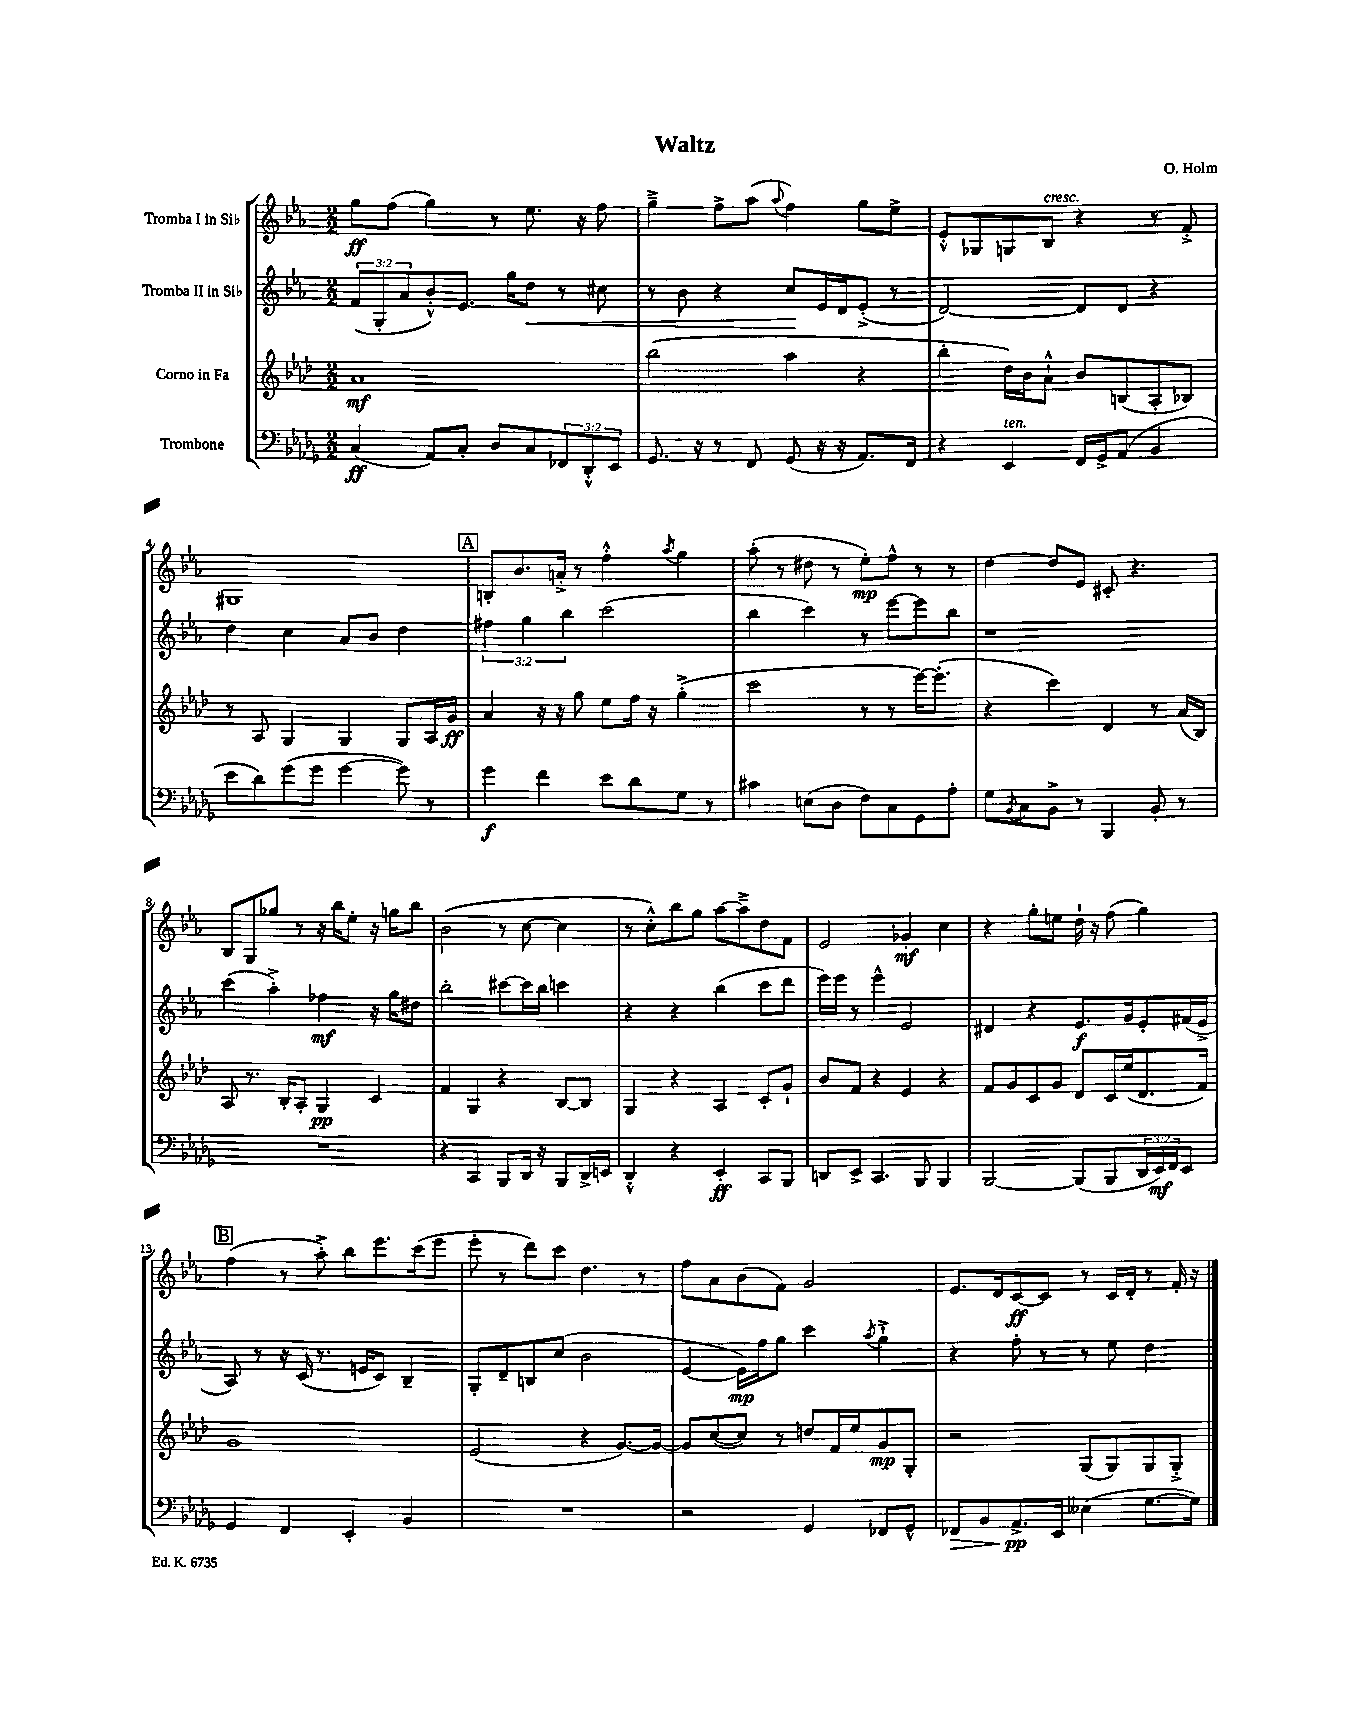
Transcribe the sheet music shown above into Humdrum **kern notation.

**kern	**dynam	**kern	**dynam	**kern	**dynam	**kern	**dynam
*part4	*part4	*part3	*part3	*part2	*part2	*part1	*part1
*staff4	*staff4	*staff3	*staff3	*staff2	*staff2	*staff1	*staff1
*I"Trombone	*	*I"Corno in Fa	*	*I"Tromba II in Si♭	*	*I"Tromba I in Si♭	*
*clefF4	*	*clefG2	*	*clefG2	*	*clefG2	*
*k[b-e-a-d-g-]	*	*k[b-e-a-d-]	*	*k[b-e-a-]	*	*k[b-e-a-]	*
*M2/2	*	*M2/2	*	*M2/2	*	*M2/2	*
=1	=1	=1	=1	=1	=1	=1	=1
(4C/	ff	1a-	mf	(12f/L	.	8gg\L	ff
.	.	.	.	12G'/	.	.	.
.	.	.	.	.	.	(8ff\J	.
.	.	.	.	12a-/	.	.	.
8AA-/L)	.	.	.	8b-'^^/)	.	4gg\)	.
8C'/J	.	.	.	8.e-/J	.	.	.
8D-/L	.	.	.	.	.	8r	.
.	.	.	.	16gg\KL	.	.	.
!	!	!	!	!	!LO:HP:b	!	!
8C/	.	.	.	8dd\J	<	8.ee-\	.
12FF-X/	.	.	.	8r	.	.	.
.	.	.	.	.	.	16r	.
12DD-'^^/	.	.	.	.	.	.	.
.	.	.	.	8cc#X\	.	8ff\	.
12EE-/J	.	.	.	.	.	.	.
=2	=2	=2	=2	=2	=2	=2	=2
8.GG-/	.	(2bb-\	.	8r	.	4gg~^\	.
.	.	.	.	8b-\	.	.	.
16r	.	.	.	.	.	.	.
8r	.	.	.	4r	.	8ff^\L	.
8FF/	.	.	.	.	.	(8aa-\J	.
.	.	.	.	.	.	8qqaa-/	.
(8GG-/	.	4aa-\	.	8cc/L	.	4ff\)	.
16r	.	.	.	16e-/L	[	.	.
16r	.	.	.	16d/J	.	.	.
8.AA-/L)	.	4r	.	(8e-'^/J	.	8gg\L	.
.	.	.	.	8r	.	8ee-^\J	.
16FF/Jk	.	.	.	.	.	.	.
=3	=3	=3	=3	=3	=3	=3	=3
4r	.	4bb-'\	.	[2d/)	.	8e-'^^/L	.
.	.	.	.	.	.	8G-X/	.
!LO:TX:a:i:t=ten.	!	!	!	!	!	!	!
4EE-/	.	16dd-\LL)	.	.	.	8Gn/	.
.	.	16b-\J	.	.	.	.	.
!	!	!	!	!	!	!LO:TX:a:i:t=cresc.	!
.	.	8a-`^^\J	.	.	.	8B-/J	.
16FF/LL	.	8b-/L	.	8d/L]	.	4r	.
16GG-^/J	.	.	.	.	.	.	.
(8AA-/J	.	(8Bn/	.	8d/J	.	.	.
4BB-/	.	8A-'/	.	4r	.	8r	.
.	.	8B-X/J)	.	.	.	8f'^/	.
!!LO:LB:g=z
=4	=4	=4	=4	=4	=4	=4	=4
8e-\L	.	8r	.	4dd\	.	1G#X	.
8d-\)	.	8A-/	.	.	.	.	.
(8g-\	.	4G/	.	4cc\	.	.	.
8g-\J	.	.	.	.	.	.	.
[4g-\	.	4G/	.	8a-/L	.	.	.
.	.	.	.	8b-/J	.	.	.
8g-\])	.	8G/L	.	4dd\	.	.	.
8r	.	16A-/L	.	.	.	.	.
.	.	16g/JJ	ff	.	.	.	.
!!LO:REH:place=s1:t=A
=5	=5	=5	=5	=5	=5	=5	=5
4g-\	f	4a-/	.	6ff#X\	.	8Bn'/L	.
.	.	.	.	.	.	8.b-/	.
.	.	.	.	6gg\	.	.	.
4f\	.	16r	.	.	.	.	.
.	.	16r	.	.	.	16an'^/Jk	.
.	.	.	.	6bb-\	.	.	.
.	.	8gg\	.	.	.	8r	.
8e-\L	.	8ee-\L	.	(2ccc\	.	4ff'^^\	.
8d-\	.	16ff\Jk	.	.	.	.	.
.	.	16r	.	.	.	.	.
.	.	.	.	.	.	8qaa-/	.
8G-\J	.	(4gg'^\	.	.	.	4gg\	.
8r	.	.	.	.	.	.	.
=6	=6	=6	=6	=6	=6	=6	=6
4c#X\	.	2ccc\	.	4bb-\	.	(8aa-'\	.
.	.	.	.	.	.	8r	.
(8En\L	.	.	.	4ccc\)	.	8dd#X\	.
8D-\J	.	.	.	.	.	8r	.
8F\L)	.	8r	.	8r	.	8ee-'\L)	mp
8C\	.	8r	.	[8eee-\L	.	8ff^^\J	.
8GG-\	.	[16eee-\KL)	.	8eee-\]	.	8r	.
.	.	(8.eee-'\J]	.	.	.	.	.
8A-'\J	.	.	.	8bb-\J	.	8r	.
=7	=7	=7	=7	=7	=7	=7	=7
8G-\L	.	4r	.	1r	.	[4dd\	.
8qBB-/	.	.	.	.	.	.	.
8C\	.	.	.	.	.	.	.
8BB-^\J	.	4ccc\)	.	.	.	8dd/L]	.
8r	.	.	.	.	.	8e-/J	.
4BBB-/	.	4d-/	.	.	.	8c#X'/	.
.	.	.	.	.	.	4.r	.
8BB-'/	.	8r	.	.	.	.	.
8r	.	(16a-/LL	.	.	.	.	.
.	.	16B-/JJ)	.	.	.	.	.
!!LO:LB:g=z
=8	=8	=8	=8	=8	=8	=8	=8
1r	.	8A-/	.	(4ccc\	.	8B-/L	.
.	.	8.r	.	.	.	8G/	.
.	.	.	.	4aa-'^\)	.	8gg-X/J	.
.	.	16B-'/KL	.	.	.	.	.
.	.	8A-'/J	.	.	.	8r	.
.	.	4G/	pp	4ff-X\	mf	16r	.
.	.	.	.	.	.	16bb-\KL	.
.	.	.	.	.	.	8ee-'\J	.
.	.	4c/	.	16r	.	16r	.
.	.	.	.	16gg\KL	.	16ggn\KL	.
.	.	.	.	8dd#X\J	.	8bb-\J	.
=9	=9	=9	=9	=9	=9	=9	=9
4r	.	4f/	.	2bb-'\	.	(2b-\	.
4CC/	.	4G/	.	.	.	.	.
8BBB-/L	.	4r	.	[8ccc#X\L	.	8r	.
16DD-/Jk	.	.	.	16ccc#\L]	.	[8cc\	.
16r	.	.	.	16bb-\JJ	.	.	.
8BBB-/L	.	[8B-/L	.	4cccn\	.	4cc\]	.
16DD-^/L	.	8B-/J]	.	.	.	.	.
16EEn/JJ	.	.	.	.	.	.	.
=10	=10	=10	=10	=10	=10	=10	=10
4DD-'^^/	.	4G/	.	4r	.	8r	.
.	.	.	.	.	.	8cc'^^\L)	.
4r	.	4r	.	4r	.	8bb-\	.
.	.	.	.	.	.	8gg\J	.
4EE-'/	ff	4A-/	.	(4bb-\	.	[8aa-\L	.
.	.	.	.	.	.	8aa-~^\]	.
8CC/L	.	8c'/L	.	8ccc\L	.	8dd\	.
8BBB-/J	.	8g`/J	.	8ddd\J	.	8f\J	.
=11	=11	=11	=11	=11	=11	=11	=11
8DDn/L	.	8b-/L	.	16eee-\LL)	.	2e-/	.
.	.	.	.	16eee-\JJ	.	.	.
8EE-^/J	.	8f/J	.	8r	.	.	.
4.CC/	.	4r	.	4eee-^^\	.	.	.
.	.	4e-/	.	2e-/	.	4g-X'/	mf
8BBB-/	.	.	.	.	.	.	.
4BBB-/	.	4r	.	.	.	4cc\	.
=12	=12	=12	=12	=12	=12	=12	=12
[2BBB-/	.	8f/L	.	4d#X/	.	4r	.
.	.	8g/	.	.	.	.	.
.	.	8c/	.	4r	.	8gg'\L	.
.	.	8g/J	.	.	.	8een\J	.
(8BBB-/L]	.	8d-/L	.	8.e-/L	f	16dd`\	.
.	.	.	.	.	.	16r	.
8BBB-/	.	16c/L	.	.	.	(8ff\	.
.	.	(16ee-/J	.	16g/k	.	.	.
24DD-/L	.	8.d-/	.	8e-'/	.	4gg\)	.
24EE-/)	mf	.	.	.	.	.	.
24FF/J	.	.	.	.	.	.	.
8EE-/J	.	.	.	(16f#X/L	.	.	.
.	.	16f/Jk)	.	16e-^/JJ	.	.	.
!!LO:LB:g=z
!!LO:REH:place=s1:t=B
=13	=13	=13	=13	=13	=13	=13	=13
4GG-/	.	1g	.	8A-/)	.	(4ff\	.
.	.	.	.	8r	.	.	.
4FF/	.	.	.	16r	.	8r	.
.	.	.	.	(16c/	.	.	.
.	.	.	.	8.r	.	8aa-'^\)	.
4EE-'/	.	.	.	.	.	8bb-\L	.
.	.	.	.	16en/KL	.	.	.
.	.	.	.	8c/J)	.	8.eee-\	.
4BB-/	.	.	.	4B-~/	.	.	.
.	.	.	.	.	.	(16ccc\k	.
.	.	.	.	.	.	8eee-\J	.
=14	=14	=14	=14	=14	=14	=14	=14
1r	.	(2e-/	.	8G'/L	.	8eee-'\	.
.	.	.	.	8d~/	.	8r	.
.	.	.	.	8Bn/	.	8ddd\L)	.
.	.	.	.	(8cc/J	.	8ccc\J	.
.	.	4r	.	2b-\	.	4.dd\	.
.	.	[8.g/L)	.	.	.	.	.
.	.	.	.	.	.	8r	.
.	.	16g/Jk_	.	.	.	.	.
=15	=15	=15	=15	=15	=15	=15	=15
2r	.	8g/L]	.	[4e-/	.	8ff\L	.
.	.	([8cc/	.	.	.	8a-\	.
.	.	8cc/J])	.	16e-\LL])	mp	(8b-\	.
.	.	.	.	16ff\J	.	.	.
.	.	8r	.	8gg\J	.	8f\J)	.
4GG-/	.	8ddn/L	.	4ccc\	.	2g/	.
.	.	16f/L	.	.	.	.	.
.	.	16ee-/J	.	.	.	.	.
.	.	.	.	8qaa-/	.	.	.
8FF-X/L	.	8g/	mp	4gg`^\	.	.	.
8GG-^^/J	.	8G'/J	.	.	.	.	.
=16	=16	=16	=16	=16	=16	=16	=16
!	!LO:HP:b	!	!	!	!	!	!
8FF-X/L	>	2r	.	4r	.	8.e-/L	.
8BB-/	.	.	.	.	.	.	.
.	.	.	.	.	.	16d/k	.
8.AA-^/	pp	.	.	8ff'\	.	[8c/	ff
.	.	.	.	8r	.	8c/J]	.
16EE-/Jk	]	.	.	.	.	.	.
(4E--X\	.	(8G/L	.	8r	.	8r	.
.	.	8G/)	.	8ee-\	.	16c/LL	.
.	.	.	.	.	.	16d'/JJ	.
[8.G-\L	.	8G/	.	4dd\	.	8r	.
.	.	8G'^/J	.	.	.	16f'/	.
16G-\Jk])	.	.	.	.	.	16r	.
==	==	==	==	==	==	==	==
*-	*-	*-	*-	*-	*-	*-	*-
